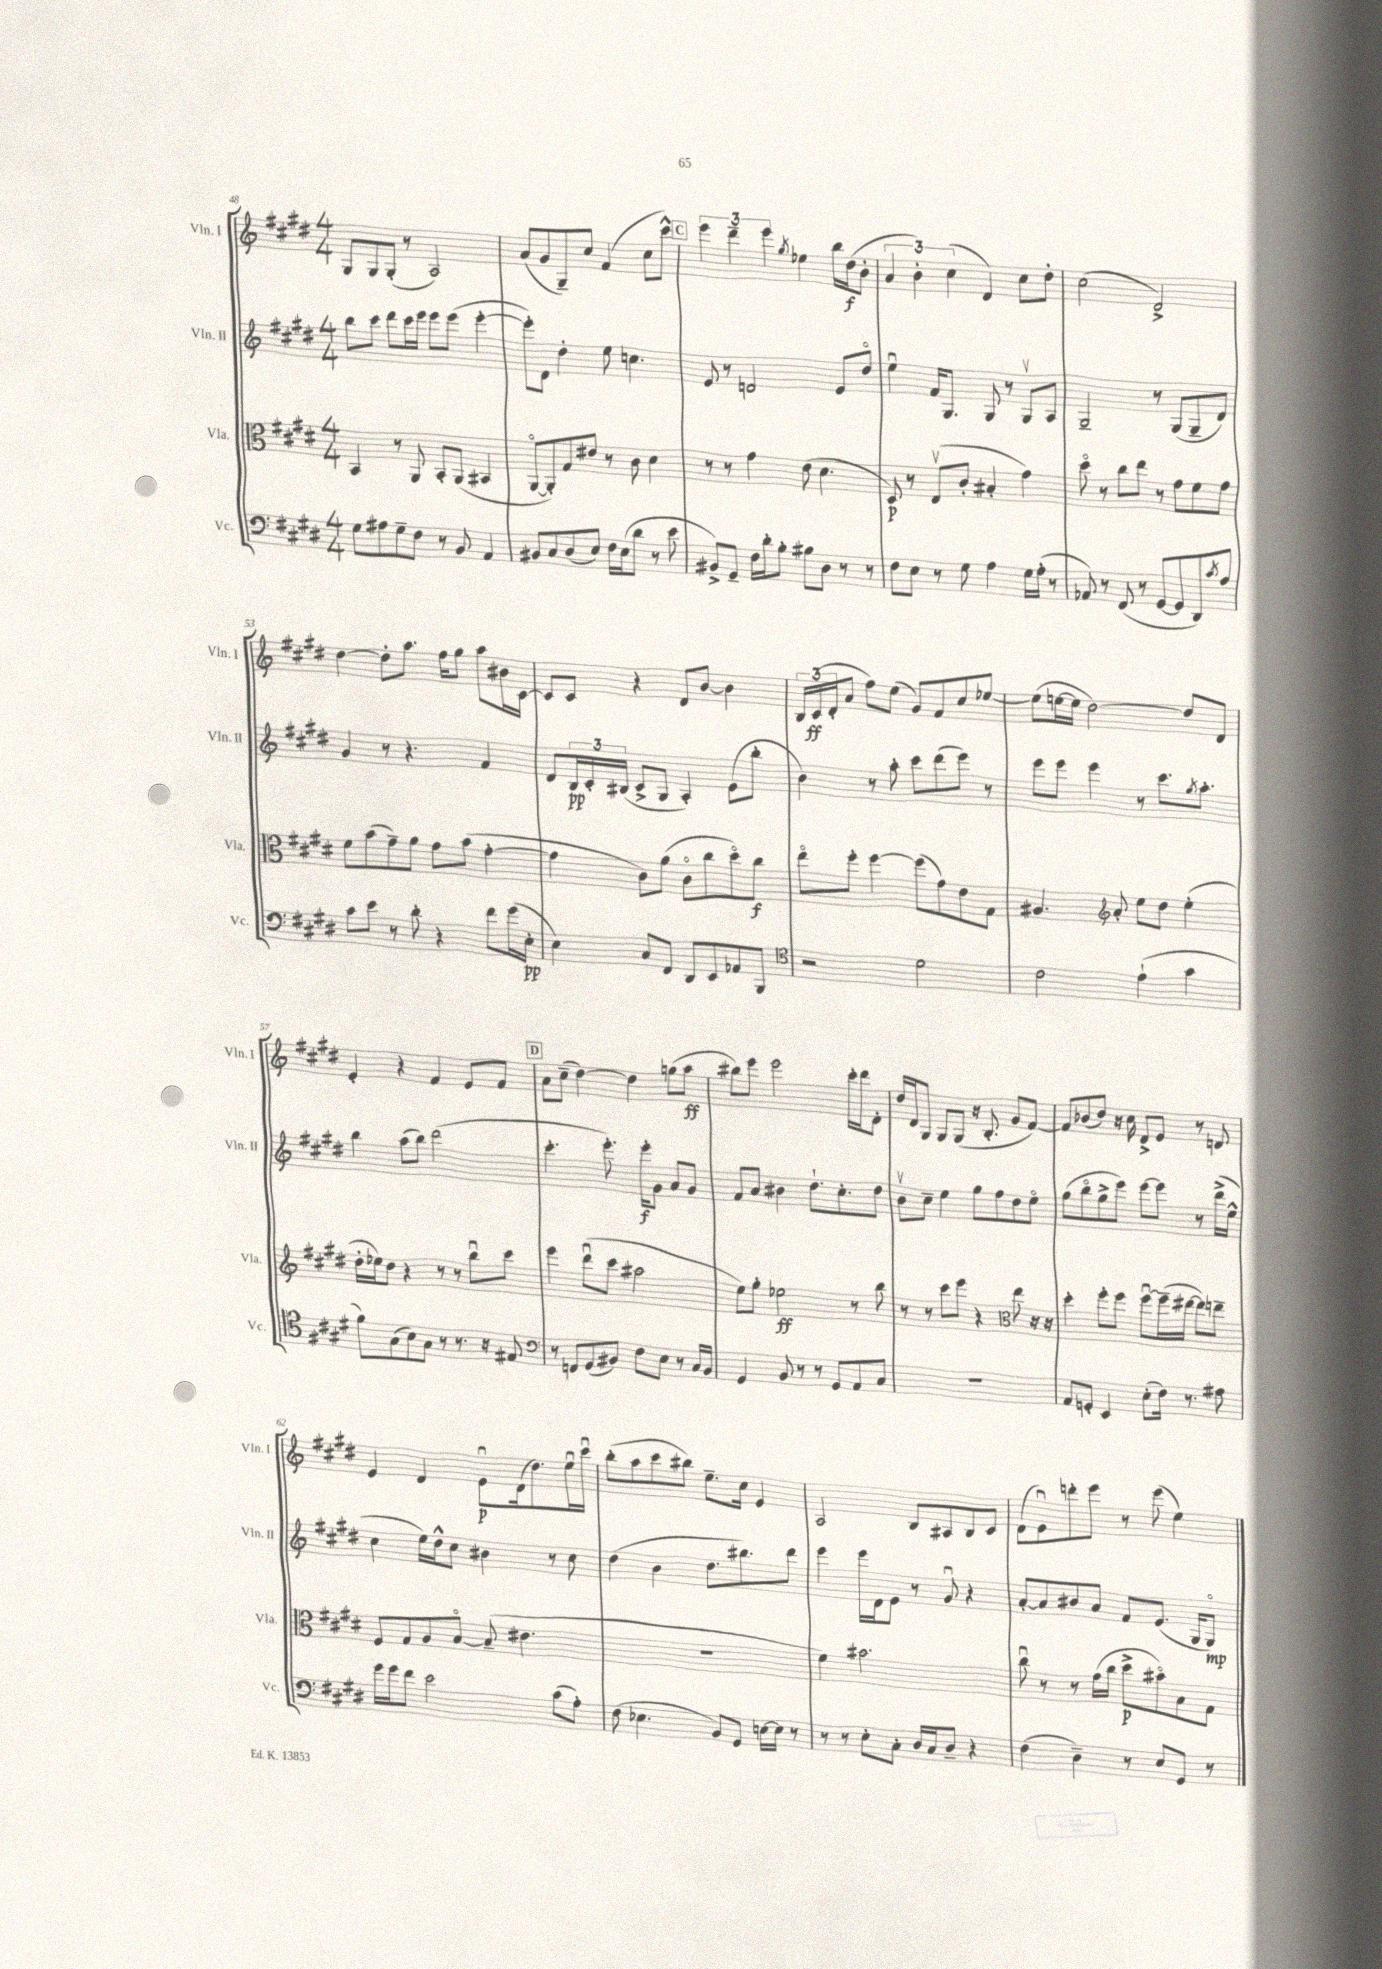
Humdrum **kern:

**kern	**kern	**kern	**kern
*staff4	*staff3	*staff2	*staff1
*clefF4	*clefC3	*clefG2	*clefG2
*k[f#c#g#d#]	*k[f#c#g#d#]	*k[f#c#g#d#]	*k[f#c#g#d#]
*M4/4	*M4/4	*M4/4	*M4/4
8G#	4BB	8bb	8G#
8A#	.	8ccc#	8G#
8G#~	8r	8ddd#	(8G#'
8F#	8AA	16ccc#	8r
.	.	16eee	.
8r	8BB'	8eee	2A)
8BB	(8AA	(8eee	.
4AA	4BB#	[4eee'	.
=	=	=	=
8BB#	[8AAo	8eee'])	(8a
8C#	8AA'])	8d#	8g#
(8D#	8G#	4dd#'	8G#~)
8E)	8e#	.	8cc#
16F#	8r	8ee	(4f#
(16E	.	.	.
8d#	8c#	4.cc	.
8r	4d#	.	8cc#
8e	.	.	8ccc#^^)
=	=	=	=
8BB#^)	8r	8e	6eee
8GG#~	8r	8r	.
.	.	.	6ddd#~
16F#	4g#	2d	.
16d#'	.	.	.
.	.	.	6eee
8B'	.	.	.
.	.	.	8qgg#
8B#	(8e	.	4ee-
8D#	4.d#	.	.
8r	.	8e	16bb
.	.	.	(16dd#
8r	.	8dd#o	8b'
=	=	=	=
8F#	8D#)	4eeu	6a
8E	8r	.	.
.	.	.	6b')
8r	(8Ev	16f#	.
.	.	8.G#	.
.	.	.	(6cc#
8G#	8c#'	.	.
4A	4B#'	8G#	4d#)
.	.	8r	.
16G#	4g#)	8G#v	8cc#
(16A'	.	.	.
8r	.	8A	8dd#'
=	=	=	=
8AA-)	8dd#o	2G#~	(2cc#
8r	8r	.	.
(8FF#	8cc#	.	.
8r	8ee	.	.
[8GG#	8r	8r	2d#^)
8GG#]	8g#	(8G#	.
8DD#)	8f#	8G#~	.
8qc#	.	.	.
8A	8g#	8d#)	.
=	=	=	=
8c#	8f#	4g#	[4dd#
8e	(8b	.	.
8r	8g#~)	8r	8dd#']
8d#'	8a	4.r	8.aa
4r	8g#	.	.
.	.	.	16ff#
.	(8b	.	8gg#
8f#	[4g#'	4f#	8aa
(16g#	.	.	16b#
16E'	.	.	[16c#
=	=	=	=
4E)	4g#]	8d#	8c#]
.	.	24B	8c#
.	.	24c#'	.
.	.	(24B#	.
8C#	8c#)	8c#^	4r
8FF#	(8a	8G#	.
8DD#	8c#o	4A')	8d#
8EE	8cc#	.	[8b
8AA-	8dd#o)	(8e	4b]
8BBB	8cc#	8bb'	.
=	=	=	=
*clefC4	*	*	*
2r	8eeo	4b)	24B
.	.	.	(24c#
.	.	.	24d#'
.	8ff#'	.	8a
.	[4ff#	8r	8ff#)
.	.	8aa'	(8ee
2d#	(8ff#]	8ccc#	8g#)
.	8g#)	(8ddd#	8f#
.	8e	8eee)	8cc#
.	8G#	8r	[8ee-
=	=	=	=
2c#	4.A#	8eee	(8ee-]
.	.	8eee	[16ee
.	.	.	16ee]
.	.	4eee	[2dd#)
*	*clefG2	*	*
.	8a'	.	.
(4e`	8ee	8r	.
.	8dd#	8.ccc#	.
4g#	(4ee'	.	8dd#]
.	.	8qgg#	.
.	.	8.aa'	.
.	.	.	8d#
=	=	=	=
8f#)	16dd#'	4bb	4e'
.	16ee-)	.	.
(8G#	8dd#	.	.
8B)	4r	(8aa	4r
8G#	.	8bb)	.
8r	8r	(2ddd#	4f#
8.r	8r	.	.
.	8bbu	.	8e
16r	.	.	.
8E#	8ccc#	.	8f#
=	=	=	=
*clefF4	*	*	*
8r	4eee	4.ccc#'	8a
8FF	.	.	(8cc#~
(8GG#	(8ddd#u	.	[4dd#)
8BB#)	8ccc#	8.eee')	.
8F#	2aa#	.	4dd#]
.	.	16eee'	.
8E	.	8g#	.
8r	.	8a	(8gg
16C#	.	8g#	8aa
16BB#	.	.	.
=	=	=	=
4GG#	8ee)	8f#	8bb#)
.	8gg#'	8a	8eee
8BB	2ee-	4b#	2eee
8r	.	.	.
8r	.	8.dd#`	.
8GG#	.	.	.
.	.	8.cc#'	.
8AA	8r	.	16ccc#'
.	.	.	16ddd#
8C#	8bb	8dd#	8d#'
=	=	=	=
1r	8r	8bv	16dd#
.	.	.	16d#
.	8r	8cc#~	8G#
.	8ccc#	4ee	8G#
.	8eee	.	(8G#
.	4r	8gg#	16r
.	.	.	8.B'
.	.	8ff#	.
*	*clefC3	*	*
.	8ee	8dd#	8g#
.	16r	8eeo	[8f#)
.	16r	.	.
=	=	=	=
8AA	4dd#'	(8gg#	8f#]
8GG'	.	8bbo	(8b-
4EE	8ff#'	8gg#^	8dd#)
.	8ff#	8eee)	16r
.	.	.	16cc#
(8E'	[8ff#u	[8eee	8d#^
16F#)	(16ff#~]	8eee]	8e
8.r	[16ee#	.	.
.	8ee#])	8r	8r
8A#	8ee~	(16ddd#^	8d
.	.	16ee^^	.
=	=	=	=
16g#	8F#	4cc#	4e
16g#	.	.	.
8f#	8G#	.	.
2e	8A	16ee)	4d#
.	.	16dd#^^	.
.	[8Bo	8cc#	.
.	(8B~]	4b#	8eu
.	4.e#	.	(16d#
.	.	.	8.dd#)
(8c#	.	8r	.
8A')	.	8cc#	16eeu
.	.	.	16ccc#u
=	=	=	=
(8F#	1r	(4dd#	(8bb'
4.E-	.	.	8aa
.	.	4b	8ccc#
.	.	.	8bb#)
8BB)	.	8.dd#	8.ee~
8GG#	.	.	.
.	.	8.bb#)	16cc#
[16E	.	.	4e
16E]	.	.	.
8r	.	8ddd#	.
=	=	=	=
8r	4f#)	4eee	2A
8r	.	.	.
8E'	2.b#	16eee	.
.	.	16d#	.
8C#'	.	8e	.
16D#	.	8r	8B
16C#	.	.	.
8D#~	.	8g#u	8A#
4r	.	4r	8B
.	.	.	8c#
=	=	=	=
(4F#	8cc#u	[8a'	(8d#
.	8r	8a]	8eu)
4D#~)	8r	8b#	8ddd'
.	(16g#	8a	8eee
.	16cc#	.	.
8r	8dd#^	8f#	8r
8E	8b#o)	(8.e	(8eee
8GG#	8B	.	4ee)
.	.	16G#	.
8r	8G#	8G#o)	.
==	==	==	==
*-	*-	*-	*-
